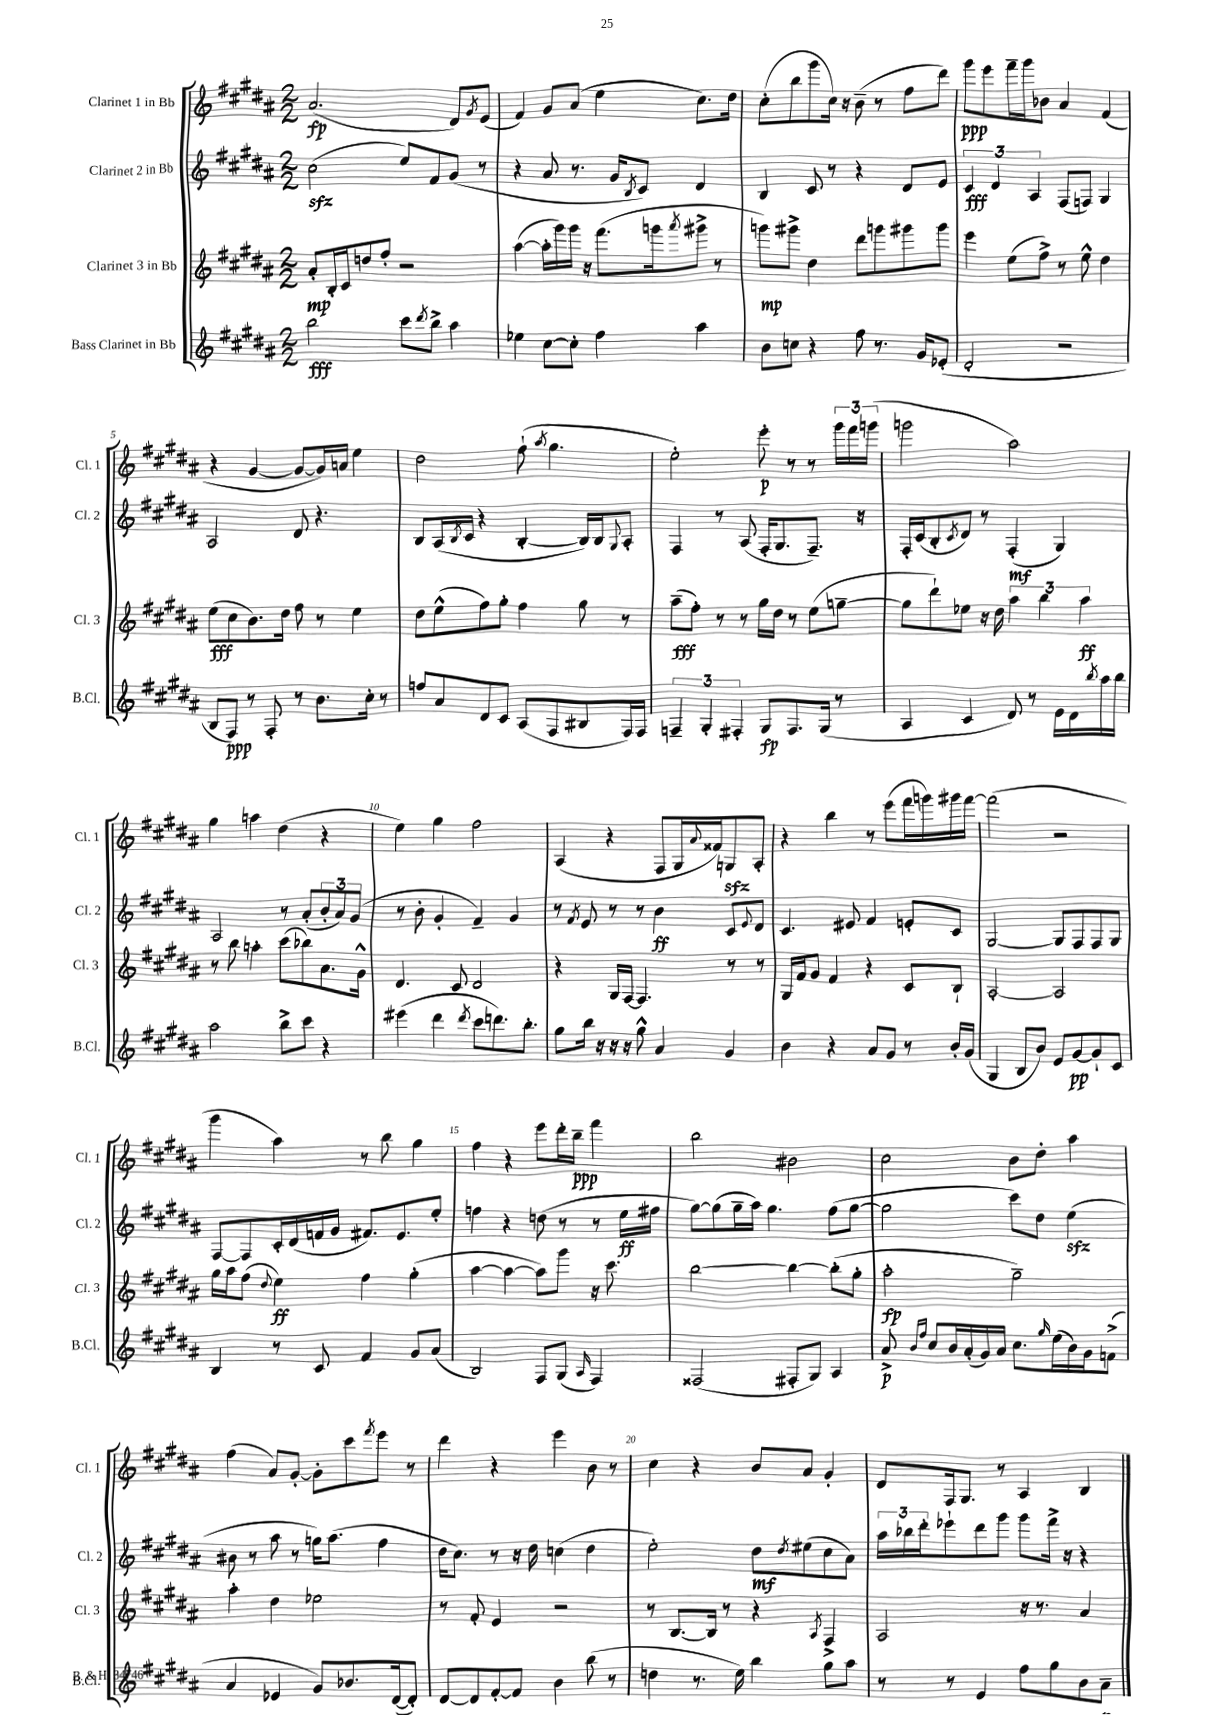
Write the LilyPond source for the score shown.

<<
\new StaffGroup <<
\new Staff = "s0" \with { instrumentName = "Clarinet 1 in Bb" shortInstrumentName = "Cl. 1" } {
    \clef treble \key b \major \numericTimeSignature \time 2/2
    ais'2.\fp( dis'8) \acciaccatura { gis'8 } e'8( |
    fis'4) gis'8 ais'8( e''4 cis''8.) dis''16 |
    cis''8-.( b''8 gis'''8 cis''16) r16 b'8--( r8 fis''8 dis'''8) |
    gis'''8\ppp e'''8 fis'''16-- gis'''16 bes'8 ais'4 fis'4( |
    r4 gis'4~ gis'8~ gis'16) a'16 e''4 |
    dis''2 fis''8-!( \acciaccatura { ais''8 } gis''4. |
    e''2-.) e'''8-.\p r8 r8 \tuplet 3/2 { gis'''16 fis'''16 g'''16( } |
    g'''2 ais''2) |
    gis''4 a''4 dis''4( r4 |
    e''4) gis''4 fis''2 |
    ais4( r4 fis8 gis16 \appoggiatura { ais'8 } fisis'16) g8\sfz ais8-. |
    r4 b''4 r8 e'''8( fis'''16 g'''16) gis'''16 fis'''16~ |
    fis'''2( r2 |
    gis'''4 ais''4) r8 b''8 gis''4 |
    fis''4 r4 e'''8 dis'''16-. b''16--\ppp fis'''4 |
    b''2 bis'2 |
    cis''2 b'8 dis''8-. ais''4 |
    fis''4( ais'8) gis'8~-. gis'8-. cis'''8 \acciaccatura { fis'''8 } e'''8 r8 |
    dis'''4 r4 e'''4 b'8 r8 |
    cis''4 r4 b'8 ais'8 gis'4-. |
    dis'8 fis16 gis8. r8 ais4 b4 \bar "|." |
}
\new Staff = "s1" \with { instrumentName = "Clarinet 2 in Bb" shortInstrumentName = "Cl. 2" } {
    \clef treble \key b \major \numericTimeSignature \time 2/2
    cis''2\sfz( e''8) fis'8 gis'8( r8 |
    r4 ais'8 r8. gis'16 \acciaccatura { b8 } cis'8) dis'4 |
    b4 cis'8 r8 r4 dis'8 e'8 |
    \tuplet 3/2 { cis'4\fff dis'4 ais4 } fis8( f8) gis4 |
    ais2 dis'8 r4. |
    b8 ais16( \acciaccatura { b8 } cis'16 r4 b4~-. b16) b16 \appoggiatura { gis8 } ais8-. |
    fis4 r8 ais8( fis16-. gis8. fis8.--) r16 |
    fis16-. cis'16( b8-. \acciaccatura { cis'8 } dis'8) r8 fis4-.\mf( gis4) |
    ais2 r8 ais'8-.( \tuplet 3/2 { b'8-. ais'8) gis'8( } |
    r8 b'8-. gis'4-. fis'4--) gis'4 |
    r8 \acciaccatura { fis'8 } e'8 r8 r8 b'4\ff cis'8 \appoggiatura { e'8 } dis'8 |
    cis'4. eis'8 fis'4 e'8-. cis'8 |
    gis2~ gis8 fis8 fis8 gis8 |
    fis8~ fis8 cis'16-. dis'16( f'16 gis'16 fis'8.) e'8. e''8-. |
    f''4 r4 d''8( r8 r8 e''16\ff fis''16 |
    gis''8~) gis''8( gis''16-- ais''16) gis''4. fis''8( gis''8~ |
    gis''2 cis'''8) dis''8 e''4\sfz( |
    bis'8 r8 ais''8 r8 g''16) ais''8.( fis''4 |
    dis''16 cis''8.) r8 r16 dis''16 c''4( dis''4 |
    e''2-.) dis''8\mf \acciaccatura { dis''8 } eis''8( cis''8 ais'8) |
    \tuplet 3/2 { ais''16 bes''16 dis'''16-. } ees'''8-! dis'''8 gis'''8 gis'''8 fis'''16-> r16 r4 \bar "|." |
}
\new Staff = "s2" \with { instrumentName = "Clarinet 3 in Bb" shortInstrumentName = "Cl. 3" } {
    \clef treble \key b \major \numericTimeSignature \time 2/2
    ais'8-.\mp b16-. cis'16 d''8 fis''8-. r2 |
    ais''4~( ais''16-. gis'''16) gis'''16 r16 fis'''8.( g'''16 \acciaccatura { ais'''8 } gis'''8-> r8 |
    g'''8\mp) gis'''8-> dis''4 dis'''8 g'''8 gis'''8 gis'''8 |
    e'''4 e''8( fis''8->) r8 e''8-^ dis''4 |
    e''8\fff( cis''8 b'8.) dis''16 fis''8 r8 e''4 |
    dis''8 e''8-^( fis''8) gis''8-. fis''4 gis''8 r8 |
    ais''8--\fff( fis''8-.) r8 r8 gis''16 dis''16 r8 e''8( g''8~-- |
    g''8 dis'''8-!) ees''8 r16 dis''16 \tuplet 3/2 { ais''4 b''4 ais''4\ff } |
    r8 b''8 a''4-. cis'''8( bes''8) ais'8. gis'16-^ |
    dis'4. cis'8 dis'2 |
    r4 gis16 fis16~ fis4. r8 r8 |
    gis16 fis'16 gis'8 fis'4 r4 cis'8 b8-! |
    ais2~-. ais2 |
    gis''16 ais''16 fis''8( \appoggiatura { dis''8 } e''4\ff) fis''4 gis''4-.( |
    ais''4~ ais''4~ ais''8) gis'''8 r16 cis'''8. |
    b''2~ b''4~ b''8-.( gis''8-. |
    ais''2-.\fp gis''2--) |
    ais''4-. dis''4 ees''2 |
    r8 fis'8-. e'4 r2 |
    r8 b8.~ b16 r8 r4 \acciaccatura { ais8 } fis4-> |
    ais2 r16 r8. ais'4 \bar "|." |
}
\new Staff = "s3" \with { instrumentName = "Bass Clarinet in Bb" shortInstrumentName = "B.Cl." } {
    \clef treble \key b \major \numericTimeSignature \time 2/2
    b''2\fff cis'''8 \acciaccatura { dis'''8 } b''8-> ais''4 |
    ees''4 cis''8~ cis''8-. fis''4 ais''4 |
    b'8 c''8 r4 fis''8 r8. gis'16 ees'8-.( |
    dis'2-. r2 |
    b8 fis8\ppp) r8 fis8-. r8 b'8. cis''16-. r8 |
    f''8 ais'8 dis'8 cis'8 ais8( fis8 bis8 fis16) fis16 |
    \tuplet 3/2 { f4-- gis4-. fis4-. } gis8\fp fis8. gis16( r8 |
    ais4 cis'4 dis'8) r8 e'16 dis'16 \acciaccatura { b''8 } ais''16 b''16 |
    ais''2 b''8-> cis'''8 r4 |
    eis'''4( dis'''4 \acciaccatura { dis'''8 } cis'''8 d'''8.) b''8.-. |
    gis''8 b''16 r16 r16 r16 gis''8-^ ais'4 gis'4 |
    b'4 r4 ais'8 gis'8 r8 b'16-. gis'16( |
    gis4 b8 b'8) e'8 gis'8~\pp gis'8-! cis'8 |
    b4 r8 cis'8 fis'4 gis'8 ais'8( |
    b2) fis8 gis8( \grace { ais16 } fis4) |
    fisis2( fis8-. gis8) ais4 |
    ais'8->\p \grace { b'16 fis''16 } cis''8 b'16 ais'16-.( gis'16) ais'16 cis''8. \grace { gis''16 } e''16( b'16) gis'16 f'8->( |
    ais'4 ees'4 gis'8) bes'8. dis'16~( dis'8-.\pp) |
    dis'8~ dis'8 fis'8~-. fis'8 b'4 b''8( r8 |
    d''4 r8. e''16) b''4 gis''8 ais''8 |
    r8 r8 e'4 fis''8 gis''8 b'8 ais'8--\p \bar "|." |
}
>>
>>
\layout { \context { \Score \override BarNumber.break-visibility = ##(#f #t #t) barNumberVisibility = #(every-nth-bar-number-visible 5) } }
